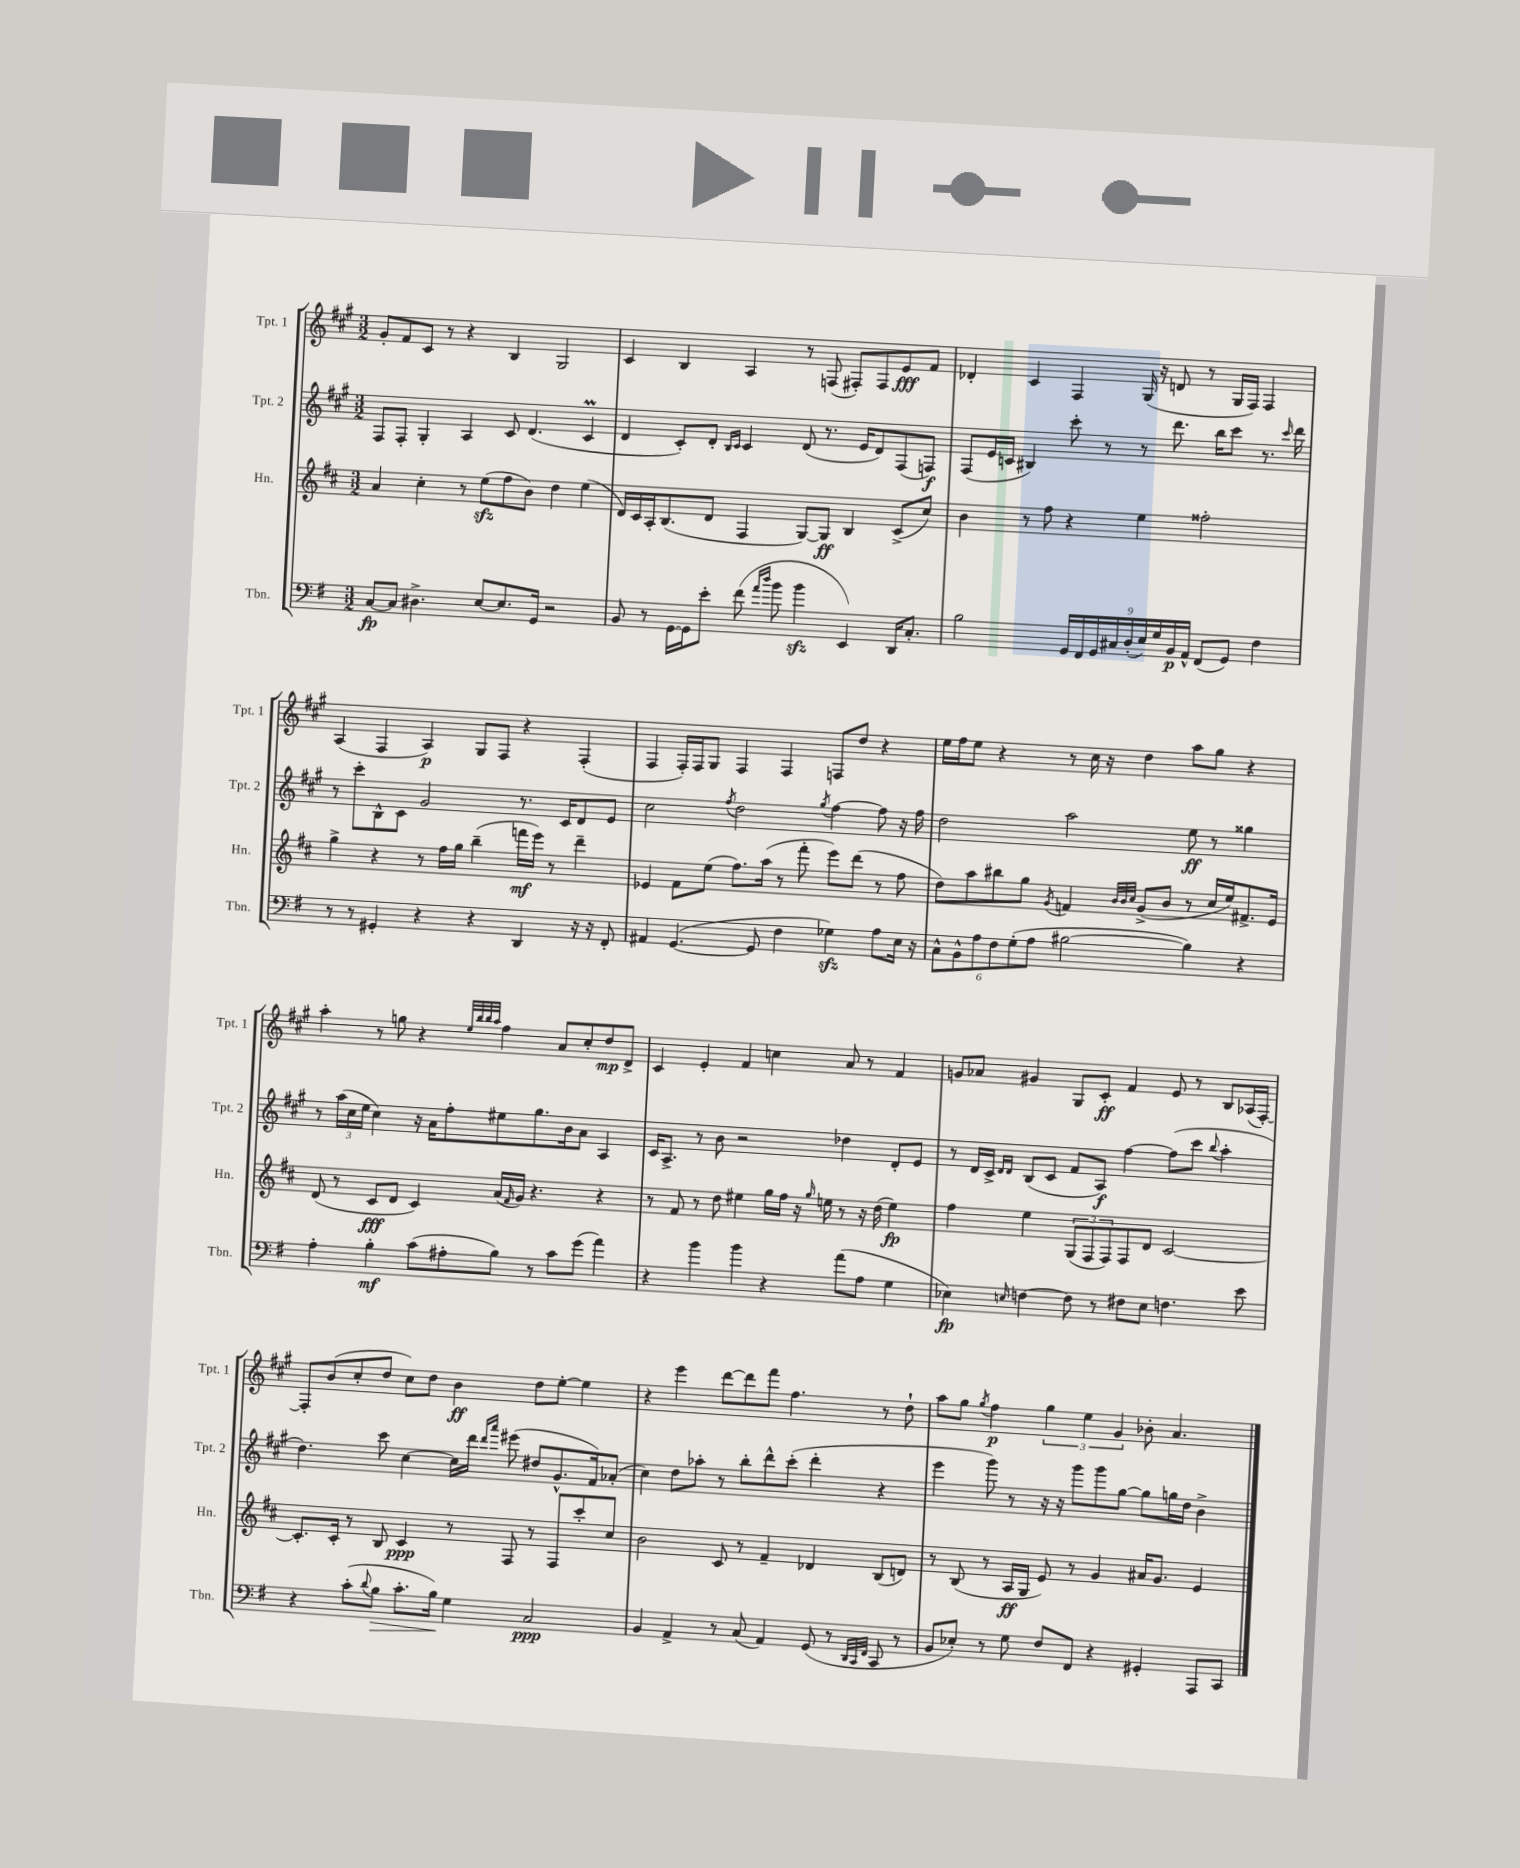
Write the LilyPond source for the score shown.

<<
\new StaffGroup <<
\new Staff = "s0" \with { instrumentName = "Tpt. 1" shortInstrumentName = "Tpt. 1" } {
    \clef treble \key a \major \numericTimeSignature \time 3/2
    gis'8-. fis'8 cis'8 r8 r4 b4 gis2 |
    cis'4 b4 a4 r8 f8( fis8-.) fis8 e'8\fff fis'8 |
    des'4-. cis'4 fis4 gis16( r16 d'8 r8 gis16 fis16) fis4 |
    a4( fis4 a4\p) gis8 fis8 r4 fis4-.( |
    fis4 fis16-.) fis16 gis8 fis4 fis4 f8 d''8 r4 |
    e''16 fis''16 e''8 r4 r8 cis''16 r16 d''4 a''8 gis''8 r4 |
    a''4-. r8 g''8 r4 \grace { e''32 b''32 b''32 a''32 } fis''4 a'8 cis''8-. d''8\mp d'8-> |
    cis'4 e'4-. fis'4 c''4 a'8 r8 fis'4 |
    g'8 aes'8 gis'4 gis8 cis'8-.\ff fis'4 e'8 r8 b8 aes16( fis16~-.) |
    fis8-. b'8( cis''8-. d''8 cis''8) d''8 b'4\ff d''8 e''8~-. e''4 |
    r4 e'''4 d'''8~ d'''8 fis'''8 fis''4. r8 d''8-! |
    a''8 gis''8 \acciaccatura { gis''8 } fis''4\p \tuplet 3/2 { gis''4 e''4 gis'4 } bes'8-. a'4. \bar "|." |
}
\new Staff = "s1" \with { instrumentName = "Tpt. 2" shortInstrumentName = "Tpt. 2" } {
    \clef treble \key a \major \numericTimeSignature \time 3/2
    fis8 fis8-. gis4-. a4 cis'8 d'4.( cis'4\prall |
    d'4 cis'8-.) d'8-. \grace { b16 cis'16 } cis'4 d'8( r8. e'16 d'8) fis8( f8\f) |
    fis8( e'16 c'16 bis4) cis'''8-. r8 r8 d'''8. b''16 cis'''8 r8. \grace { cis'''16 } d'''16 |
    r8 cis'''8-. b8-^ cis'8 gis'2 r8. cis'16 d'8 e'8 |
    cis''2 \acciaccatura { fis''8 } d''2 \acciaccatura { gis''8 } fis''4~ fis''8 r16 fis''16 |
    d''2 a''2 e''8\ff r8 gisis''4 |
    r8 \tuplet 3/2 { a''16( cis''16 e''16 } cis''4) r16 a'16 fis''8-. eis''8 gis''8. b'16 a'8 a4 |
    cis'16 a8.-> r8 b'8 r2 des''4 d'8-. e'8 |
    r8 d'16 cis'16-> \grace { d'16 d'16 } b8( cis'8 fis'8 a8\f) fis''4~ fis''8( cis'''8 \appoggiatura { b''8 } a''4-. |
    d''4.) cis'''8 cis''4~ cis''16 d'''16 \grace { d'''16 a'''16 } eis'''8( dis''8 gis'8.-^ fis'16) aes'8-.( |
    cis''4) d''8 aes''8-. r8 b''8-. d'''8-^ cis'''8-.( d'''4-. r4 |
    e'''4 gis'''8) r8 r16 r16 gis'''8 gis'''8 gis''8~ gis''8 g''16 d''16 b'4-> \bar "|." |
}
\new Staff = "s2" \with { instrumentName = "Hn." shortInstrumentName = "Hn." } {
    \clef treble \key d \major \numericTimeSignature \time 3/2
    a'4 cis''4-. r8 e''8\sfz( fis''8 b'8) d''4 e''4( |
    d'16) cis'16 a16-. b8.( d'8 fis4 g8~) g8\ff b4 cis'8->( cis''8) |
    b'4 r8 fis''8 r4 e''4 fisis''2-. |
    g''4-> r4 r8 fis''16 g''16 b''4--( f'''16\mf e'''16) r8 d'''4-- |
    ees'4 fis'8 e''8( fis''8.) a''16( r8 fis'''8-. e'''8) d'''8( r8 fis''8 |
    d''8) a''8 bis''8 g''8 \acciaccatura { g'8 } f'4 \grace { b'32 b'32 cis''32 } g'8->( b'8 r8 cis''16 e''16) fis'8.-> e'16 |
    d'8( r8 cis'8\fff d'8 cis'4) a'16( \grace { fis'16 } g'16) r4. r4 |
    r8 fis'8 r8 d''8 eis''4 g''16 fis''16 r16 \grace { g''16 } e''16 r8 r16 d''16( e''4\fp) |
    fis''4 e''4 \tuplet 3/2 { g8( fis8 fis8) } fis8 d'8 cis'2~ |
    cis'8.-. cis'16-. r8 b8 cis'4\ppp r8 fis8 r8 fis8 cis'''8-. cis''8 |
    b'2 cis'8 r8 fis'4-- des'4 b8( d'8) |
    r8 b8( r8 a16\ff g16 e'8) r8 g'4 ais'16 g'8. e'4 \bar "|." |
}
\new Staff = "s3" \with { instrumentName = "Tbn." shortInstrumentName = "Tbn." } {
    \clef bass \key g \major \numericTimeSignature \time 3/2
    c8~\fp c8 dis4.-> e8~ e8. g,16 r2 |
    b,8 r8 g,16~ g,16 e'8-. fis'8( \grace { a'16 d''16 } b'8 b'4\sfz e,4) d,16 c8.-. |
    b2 \tuplet 9/8 { g,16 fis,16 g,16 cis16 d16-.( e16) g16 b,16\p a,16-^ } fis,8( g,8) fis4 |
    r8 r8 gis,4-. r4 r4 d,4 r16 r16 fis,8-. |
    ais,4 g,4.~( g,8 fis4 ges4\sfz) a8 e16 r16 |
    \tuplet 6/4 { c8-^ b,8-^ a8 fis8 g8-.( a8 } bis2~ bis4) r4 |
    a4-. b4-.\mf c'8( ais8-. b8) r8 c'8 g'8( a'4) |
    r4 b'4 b'4 r4 a'8( a8 g4 |
    ees4\fp) \grace { e16 } f4~ f8 r8 fis8 e8 f4. e'8 |
    r4 c'8-.( \appoggiatura { d'8 } b8\> c'8.-. b16\!) g4 c2\ppp |
    b,4 a,4-> r8 c8( a,4) g,8( r8 \grace { d,32 c,32 fis,32 } c,8 r8 |
    b,8 ees8-.) r8 g8 fis8 fis,8 r4 gis,4-. a,,8 c,8 \bar "|." |
}
>>
>>
\layout { \context { \Score \remove "Bar_number_engraver" } }
